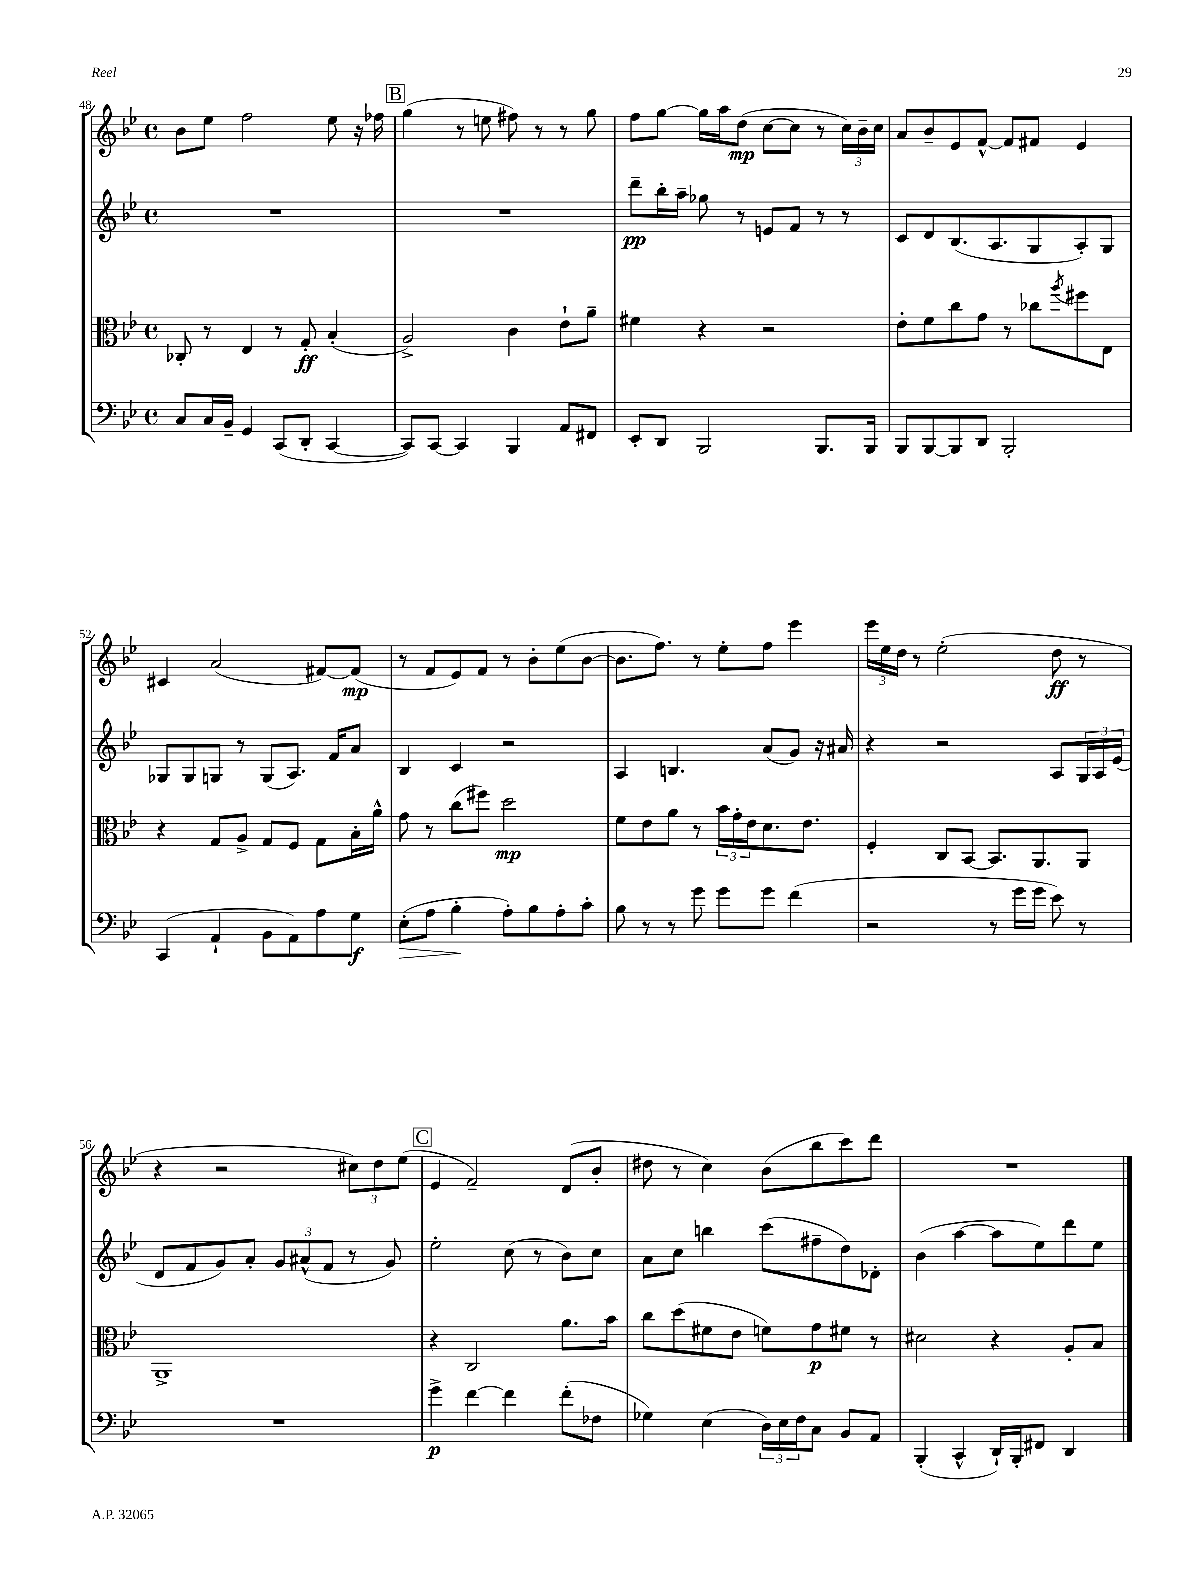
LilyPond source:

<<
\new StaffGroup <<
\new Staff = "s0" {
    \clef treble \key bes \major \defaultTimeSignature \time 4/4
    bes'8 ees''8 f''2 ees''8 r16 fes''16 |
    \mark \markup { \box "B" } g''4( r8 e''8 fis''8) r8 r8 g''8 |
    f''8 g''8~ g''16 a''16 d''8\mp( c''8~ c''8 r8 \tuplet 3/2 { c''16) bes'16-- c''16 } |
    a'8 bes'8-- ees'8 f'8~-^ f'8 fis'8 ees'4 |
    cis'4 a'2( fis'8~) fis'8\mp( |
    r8 f'8 ees'8) f'8 r8 bes'8-. ees''8( bes'8~ |
    bes'8. f''8.) r8 ees''8-. f''8 ees'''4 |
    \tuplet 3/2 { ees'''16 ees''16 d''16 } r8 ees''2-.( d''8\ff r8 |
    r4 r2 \tuplet 3/2 { cis''8) d''8 ees''8( } |
    \mark \markup { \box "C" } ees'4 f'2--) d'8( bes'8-. |
    dis''8 r8 c''4) bes'8( bes''8 c'''8) d'''8 |
    R1 \bar "|." |
}
\new Staff = "s1" {
    \clef treble \key bes \major \defaultTimeSignature \time 4/4
    R1 |
    \mark \markup { \box "B" } R1 |
    d'''8--\pp bes''16-. a''16-- ges''8 r8 e'8 f'8 r8 r8 |
    c'8 d'8 bes8.( a8. g8 a8-.) g8 |
    ges8 ges8 g8 r8 g8( a8.) f'16 a'8 |
    bes4 c'4 r2 |
    a4 b4. a'8( g'8) r16 ais'16 |
    r4 r2 a8 \tuplet 3/2 { g16 a16 ees'16( } |
    d'8 f'8 g'8) a'8-. \tuplet 3/2 { g'8 ais'8-^( f'8 } r8 g'8) |
    \mark \markup { \box "C" } ees''2-. c''8( r8 bes'8) c''8 |
    a'8 c''8 b''4 c'''8( fis''8-- d''8) des'8-. |
    bes'4( a''4~ a''8 ees''8) d'''8 ees''8 \bar "|." |
}
\new Staff = "s2" {
    \clef alto \key bes \major \defaultTimeSignature \time 4/4
    ces8-. r8 ees4 r8 g8-.\ff bes4-.( |
    \mark \markup { \box "B" } a2->) c'4 ees'8-! a'8-- |
    fis'4 r4 r2 |
    ees'8-. f'8 c''8 g'8 r8 ces''8 \acciaccatura { a''8 } fis''8 ees8 |
    r4 g8 a8-> g8 f8 g8 bes16-. a'16-^ |
    g'8 r8 c''8( fis''8) d''2\mp |
    f'8 ees'8 a'8 r8 \tuplet 3/2 { bes'16 g'16-. ees'16 } d'8. ees'8. |
    f4-. c8 bes,8~ bes,8. a,8. a,8 |
    a,1-> |
    \mark \markup { \box "C" } r4 c2 a'8. bes'16 |
    c''8 d''8( fis'8 ees'8 f'8) g'8\p fis'8 r8 |
    dis'2 r4 a8-. bes8 \bar "|." |
}
\new Staff = "s3" {
    \clef bass \key bes \major \defaultTimeSignature \time 4/4
    c8 c16 bes,16-- g,4 c,8( d,8-. c,4~ |
    \mark \markup { \box "B" } c,8) c,8~ c,4 bes,,4 a,8 fis,8 |
    ees,8-. d,8 bes,,2 bes,,8. bes,,16 |
    bes,,8 bes,,8~ bes,,8 d,8 bes,,2-. |
    c,4( a,4-! bes,8 a,8) a8 g8\f |
    ees8-.\>( a8 bes4-.\! a8-.) bes8 a8-. c'8-. |
    bes8 r8 r8 g'8 g'8 g'8 f'4( |
    r2 r8 g'16 g'16 ees'8) r8 |
    R1 |
    \mark \markup { \box "C" } g'4->\p f'4~ f'4 f'8-.( fes8 |
    ges4) ees4( \tuplet 3/2 { d16) ees16 f16 } c8 bes,8 a,8 |
    bes,,4-.( c,4-^ d,16-!) bes,,16-. fis,8 d,4 \bar "|." |
}
>>
>>
\layout { \context { \Score currentBarNumber = #48 } }
